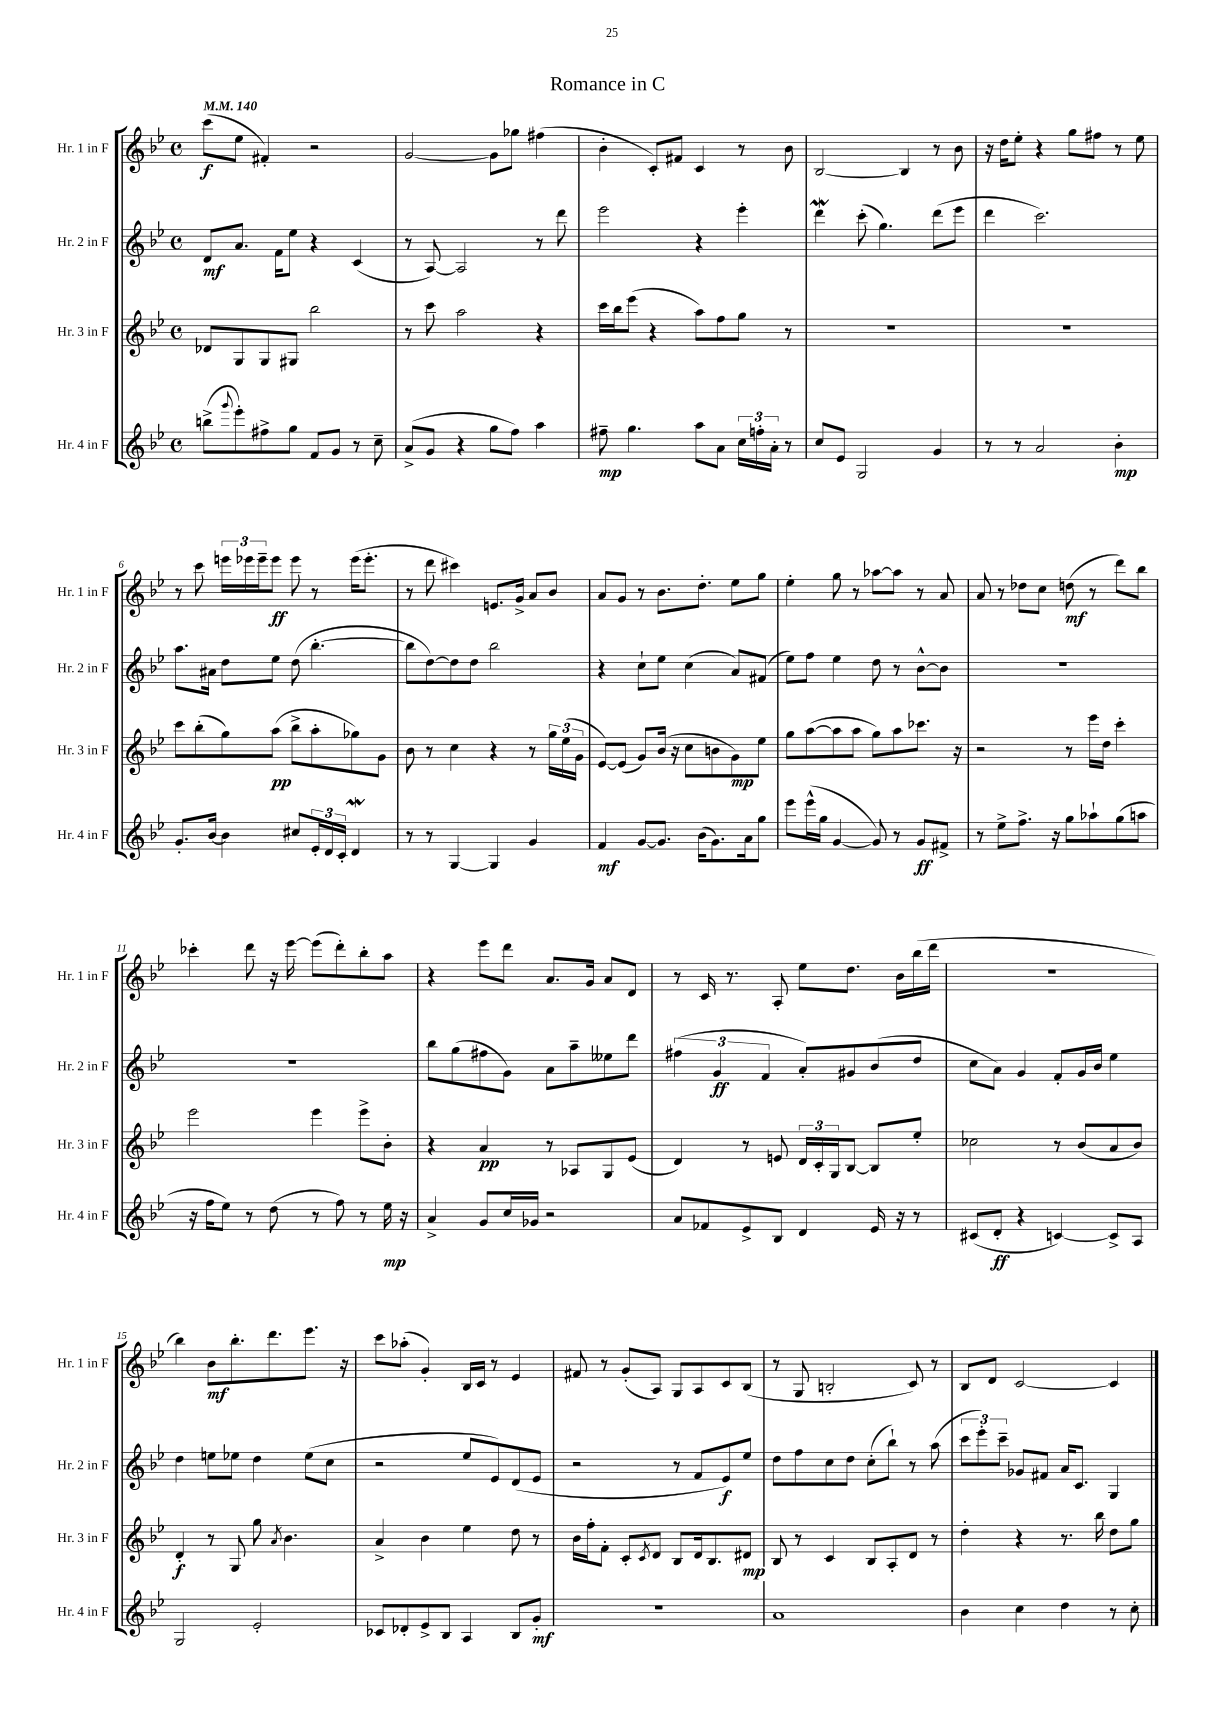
\header { title = "Romance in C" }
<<
\new StaffGroup <<
\new Staff = "s0" \with { instrumentName = "Hr. 1 in F" shortInstrumentName = "Hr. 1 in F" } {
    \clef treble \key bes \major \defaultTimeSignature \time 4/4 \tempo 4 = 140
    c'''8\f( ees''8 fis'4-.) r2 |
    g'2~ g'8 ges''8 fis''4( |
    bes'4-. c'8-.) fis'8 c'4 r8 bes'8 |
    bes2~ bes4 r8 bes'8 |
    r16 d''16 ees''8-. r4 g''8 fis''8 r8 ees''8 |
    r8 c'''8 \tuplet 3/2 { e'''16 ees'''16 ees'''16-- } ees'''8\ff ees'''8 r8 ees'''16( ees'''8.-. |
    r8 d'''8 cis'''4) e'8. g'16-> a'8 bes'8 |
    a'8 g'8 r8 bes'8. d''8.-. ees''8 g''8 |
    ees''4-. g''8 r8 aes''8~ aes''8 r8 a'8 |
    a'8 r8 des''8 c''8 d''8\mf( r8 d'''8) bes''8 |
    ces'''4-. d'''8 r16 ees'''16~ ees'''8( d'''8-.) bes''8-. a''8 |
    r4 ees'''8 d'''8 a'8. g'16 a'8 d'8 |
    r8 c'16 r8. a8-. ees''8 d''8. bes'16 bes''16( d'''16 |
    R1 |
    bes''4) bes'8\mf bes''8.-. d'''8. ees'''8. r16 |
    c'''8 aes''8-.( g'4-.) bes16 c'16 r8 ees'4 |
    fis'8 r8 g'8-.( a8) g8 a8 c'8 bes8( |
    r8 g8 b2-. c'8) r8 |
    bes8 d'8 c'2~ c'4 \bar "|." |
}
\new Staff = "s1" \with { instrumentName = "Hr. 2 in F" shortInstrumentName = "Hr. 2 in F" } {
    \clef treble \key bes \major \defaultTimeSignature \time 4/4
    d'8\mf a'8. f'16 ees''8 r4 c'4( |
    r8 a8~) a2 r8 d'''8 |
    ees'''2 r4 ees'''4-. |
    d'''4\mordent c'''8-.( g''4.) d'''8( ees'''8 |
    d'''4 c'''2.) |
    a''8. ais'16 d''8 ees''8 d''8( bes''4.~-. |
    bes''8 d''8~) d''8 d''8 bes''2 |
    r4 c''8-! ees''8 c''4( a'8) fis'8( |
    ees''8) f''8 ees''4 d''8 r8 bes'8~-^ bes'8 |
    R1 |
    R1 |
    bes''8 g''8( fis''8 g'8) a'8 a''8-- eeses''8 d'''8 |
    \tuplet 3/2 { fis''4( g'4\ff f'4 } a'8-.) gis'8 bes'8( d''8 |
    c''8 a'8) g'4 f'8-. g'16 bes'16 ees''4 |
    d''4 e''8 ees''8 d''4 ees''8( c''8 |
    r2 ees''8 ees'8) d'8( ees'8 |
    r2 r8 f'8 ees'8\f) ees''8 |
    d''8 f''8 c''8 d''8 c''8-.( bes''8-!) r8 a''8( |
    \tuplet 3/2 { c'''8 ees'''8-.) c'''8-- } ges'8 fis'8 a'16 c'8. g4 \bar "|." |
}
\new Staff = "s2" \with { instrumentName = "Hr. 3 in F" shortInstrumentName = "Hr. 3 in F" } {
    \clef treble \key bes \major \defaultTimeSignature \time 4/4
    des'8 g8 g8 gis8 bes''2 |
    r8 c'''8 a''2 r4 |
    c'''16 bes''16 ees'''8( r4 a''8) f''8 g''8 r8 |
    R1 |
    R1 |
    c'''8 bes''8-.( g''8) a''8\pp( bes''8-> a''8-. ges''8) g'8 |
    bes'8 r8 c''4 r4 r8 \tuplet 3/2 { g''16 ees''16( g'16 } |
    ees'8~) ees'8( g'8) bes'16( r16 c''8 b'8 g'8\mp) ees''8 |
    g''8 a''8~( a''8 a''8 g''8) a''8 ces'''8. r16 |
    r2 r8 ees'''16 d''16 c'''4-. |
    ees'''2 ees'''4 ees'''8-> bes'8-. |
    r4 a'4\pp r8 aes8 g8 ees'8( |
    d'4) r8 e'8 \tuplet 3/2 { d'16 c'16-. g16 } bes8~ bes8 ees''8-. |
    ces''2 r8 bes'8( a'8 bes'8) |
    d'4-.\f r8 g8 g''8 \acciaccatura { a'8 } bes'4. |
    a'4-> bes'4 ees''4 d''8 r8 |
    bes'16 f''16-. f'8-. c'8-. \acciaccatura { c'8 } d'8 bes8 d'16 bes8. dis'8\mp |
    bes8 r8 c'4 bes8 a8-. d'8 r8 |
    d''4-. r4 r8. bes''16 d''8 g''8 \bar "|." |
}
\new Staff = "s3" \with { instrumentName = "Hr. 4 in F" shortInstrumentName = "Hr. 4 in F" } {
    \clef treble \key bes \major \defaultTimeSignature \time 4/4
    b''8->( \appoggiatura { g'''8 } ees'''8-.) fis''8-> g''8 f'8 g'8 r8 c''8-- |
    a'8->( g'8 r4 g''8 f''8) a''4 |
    fis''8--\mp g''4. a''8 a'8 \tuplet 3/2 { c''16 f''16-. a'16-. } r8 |
    c''8 ees'8 g2 g'4 |
    r8 r8 a'2 bes'4-.\mp |
    g'8.-. bes'16~ bes'4 cis''8 \tuplet 3/2 { ees'16-. d'16 c'16-. } d'4\mordent |
    r8 r8 g4~ g4 g'4 |
    f'4\mf g'8~ g'8. bes'16( g'8.) a'16 g''8 |
    ees'''8 ees'''16-^( g''16 g'4~ g'8) r8 g'8\ff fis'8-> |
    r8 ees''8-> f''8.-> r16 g''8 aes''8-! g''8( a''8 |
    r16 f''16 ees''8) r8 d''8( r8 f''8) r8 ees''16\mp r16 |
    a'4-> g'8 c''16 ges'16 r2 |
    a'8 fes'8 ees'8-> bes8 d'4 ees'16 r16 r8 |
    cis'8( d'8-.\ff r4 c'4~) c'8-> a8 |
    g2 ees'2-. |
    ces'8 des'8-. ees'8-> bes8 a4 bes8 g'8-.\mf |
    R1 |
    a'1 |
    bes'4 c''4 d''4 r8 c''8-. \bar "|." |
}
>>
>>
